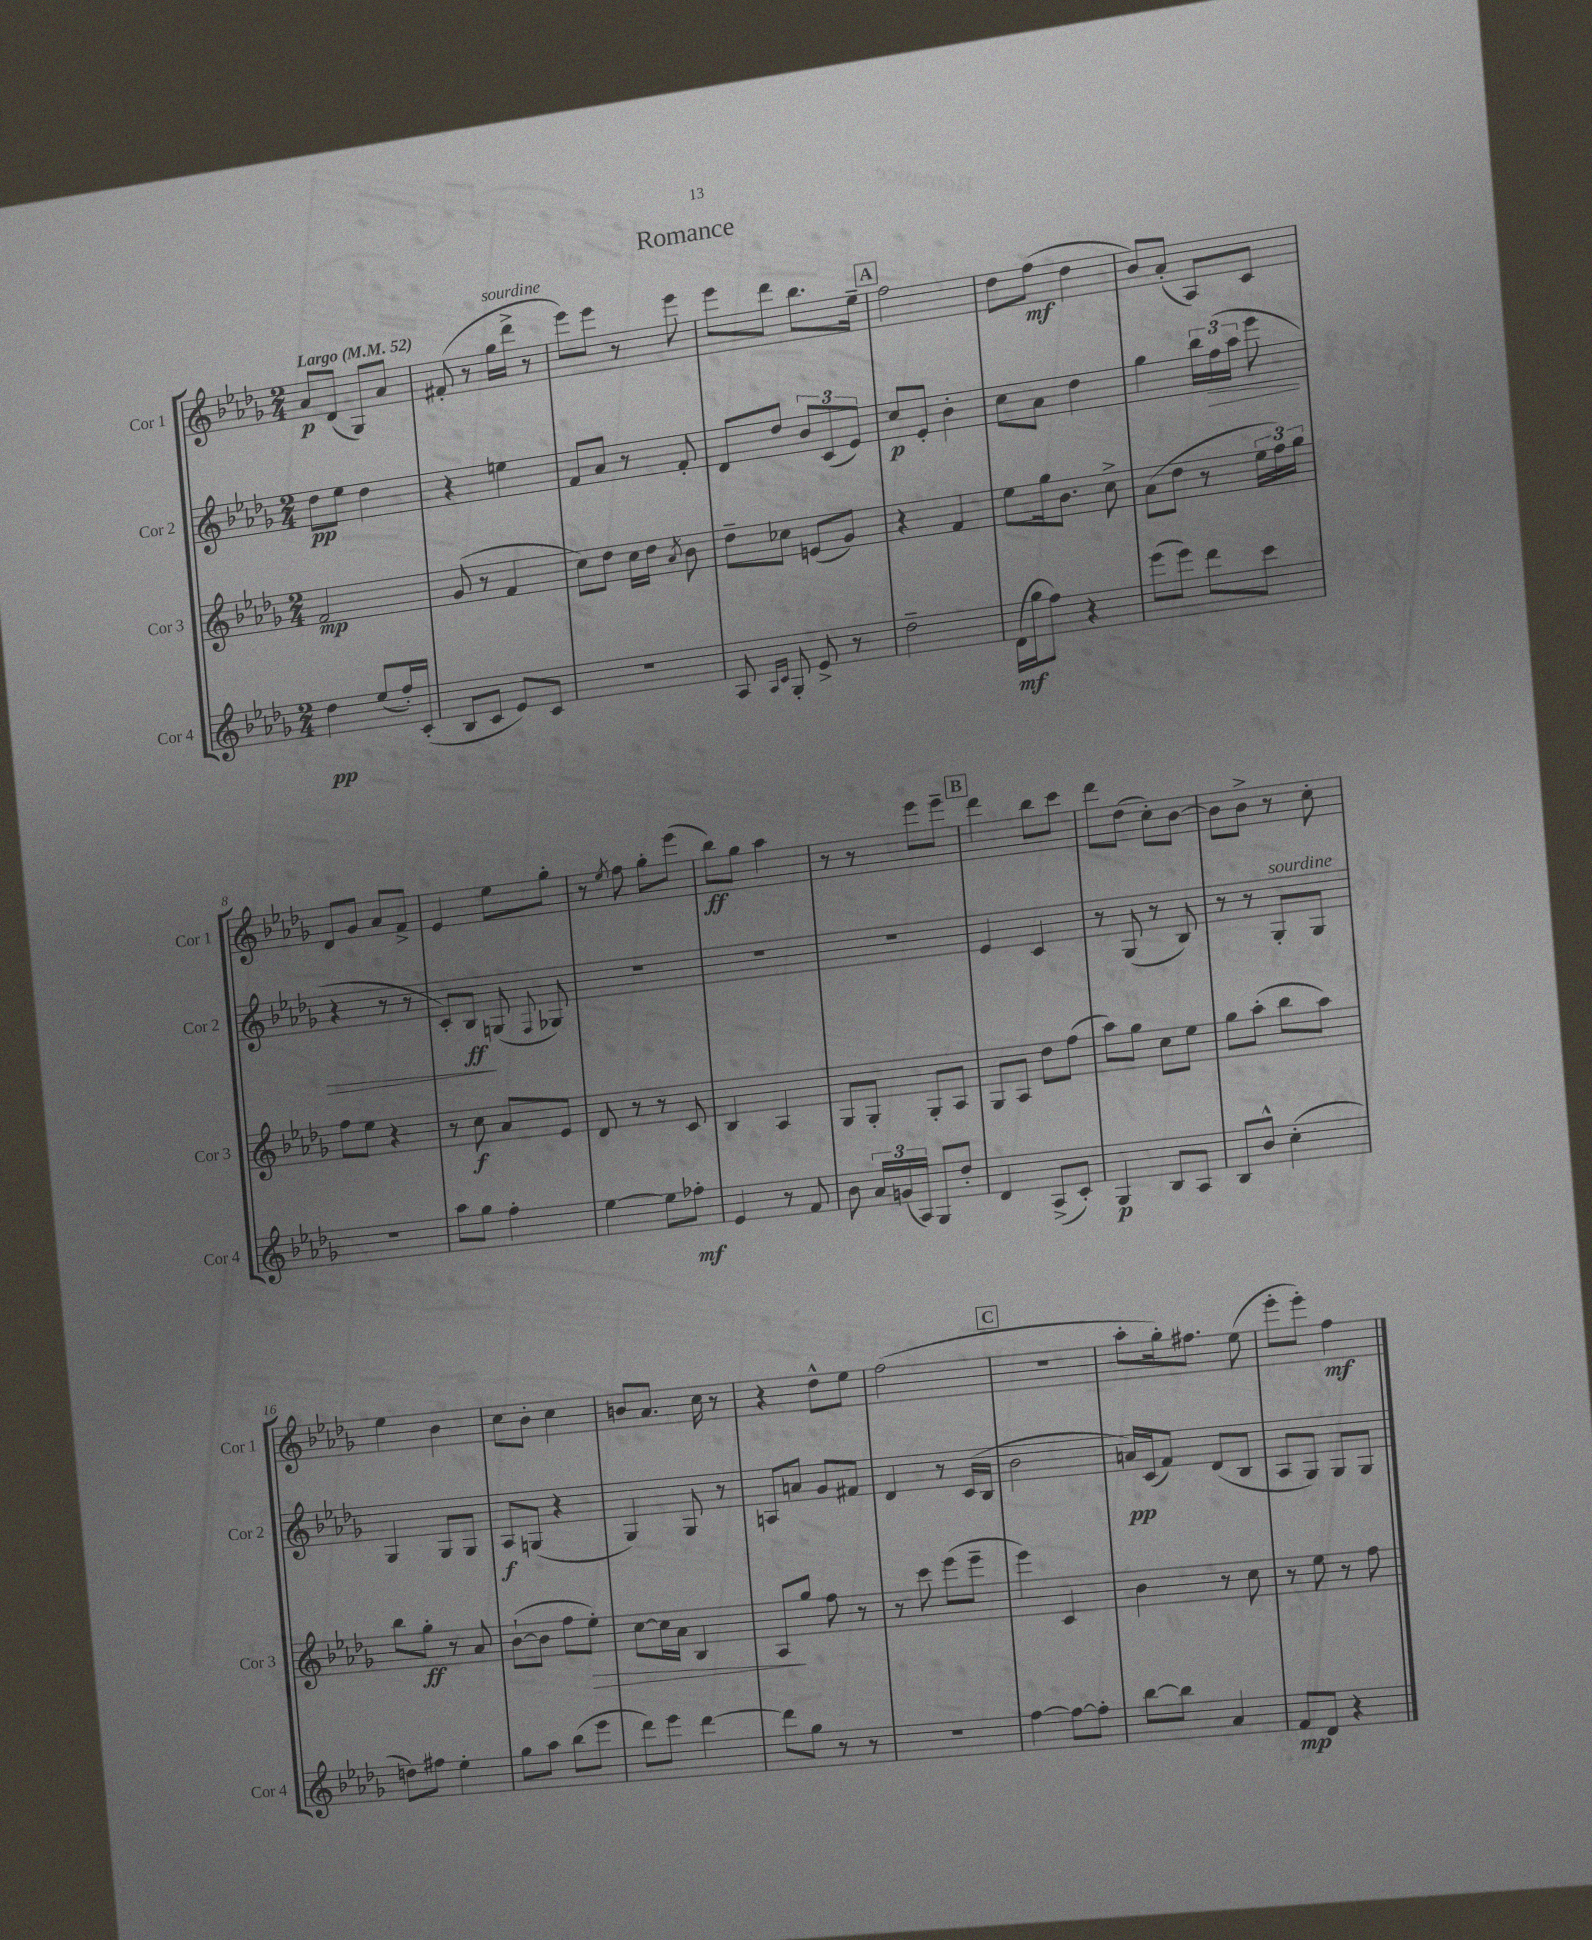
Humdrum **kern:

**kern	**kern	**kern	**kern
*staff4	*staff3	*staff2	*staff1
*clefG2	*clefG2	*clefG2	*clefG2
*k[b-e-a-d-g-]	*k[b-e-a-d-g-]	*k[b-e-a-d-g-]	*k[b-e-a-d-g-]
*M2/4	*M2/4	*M2/4	*M2/4
*MM52	*MM52	*MM52	*MM52
4dd-\	2f/	8dd-\L	8a-/L
.	.	8ee-\J	(8d-/J
(8ee-/L	.	4dd-\	8G-/L)
16ff'/L)	.	.	8a-/J
(16c'/JJ	.	.	.
=	=	=	=
8B-/L	(8g-/	4r	(8f#'/
8c/J	8r	.	8r
8e-/L)	4f/	4ee\	16gg-\LL
.	.	.	16ddd-^\JJ
8c/J	.	.	8r
=	=	=	=
2r	8cc\L)	8f/L	8eee-\L)
.	8dd-\J	8a-/J	8eee-\J
.	16cc\LL	8r	8r
.	16dd-\JJ	.	.
.	8qa-/	.	.
.	8b-\	8f'/	8eee-\
=	=	=	=
8A-/	8dd-~\L	8d-/L	8eee-\L
16qqA-/LL	.	.	.
16qqc/JJ	.	.	.
8G-'/	8cc-\J	8dd-/J	8ddd-\J
8e-^/	(8e/L	12b-/L	8.bb-\L
.	.	(12c/	.
8r	8g-/J)	.	.
.	.	12e-/J)	.
.	.	.	16ee-~\Jk
=	=	=	=
2dd-~\	4r	8cc/L	2ff\
.	.	8e-'/J	.
.	4f/	4b-'\	.
=	=	=	=
(16d-\LL	8ee-\L	8cc\L	8dd-\L
16gg-\J	.	.	.
8ff\J)	16gg-\k	8a-\J	(8ff\J
.	8.b-\J	.	.
4r	.	4dd-\	4dd-\
.	8cc^\	.	.
=	=	=	=
(8eee-\L	(8a-\L	4gg-\	8b-/L)
8eee-\J)	8dd-\J	.	(8a-'/J
8ddd-\L	8r	24bb-\LL	8A-/L)
.	.	(24ff\	.
.	.	24aa-\JJ	.
8ccc\J	24ee-\LL	8eee-\	8c/J
.	24ff\)	.	.
.	24gg-\JJ	.	.
=	=	=	=
2r	8ff\L	4r	8d-/L
.	8ee-\J	.	8g-/J
.	4r	8r	8a-/L
.	.	8r	8f^/J
=	=	=	=
8aa-\L	8r	8c'/L)	4e-/
8gg-\J	8cc\	8B-/J	.
4ff'\	8a-/L	(8G/	8ee-\L
.	.	8qqF/	.
.	8e-/J	8G-/)	8gg-'\J
=	=	=	=
[4ee-\	8d-/	2r	8r
.	.	.	8qee-/
.	8r	.	8ff\
8ee-\]L	8r	.	8gg-'\L
8ff-'\J	8c/	.	(8eee-\J
=	=	=	=
4e-/	4B-/	2r	8bb-\L)
.	.	.	8gg-\J
8r	4A-/	.	4aa-\
8f/	.	.	.
=	=	=	=
8b-\	8G-/L	2r	8r
24a-/LL	8G-'/J	.	8r
(24g/	.	.	.
24A-/JJ)	.	.	.
8G-/L	8G-'/L	.	8eee-\L
8dd-'/J	8A-/J	.	8eee-~\J
=	=	=	=
4d-/	8G-/L	4e-/	4ddd-\
.	8A-/J	.	.
(8A-^/L	8dd-\L	4c/	8bb-\L
8c'/J)	(8ff\J	.	8ccc\J
=	=	=	=
4G-/	8aa-\L)	8r	8ddd-\L
.	8gg-\J	(8G-/	(8dd-\J
8B-/L	8cc\L	8r	8cc'\L)
8A-/J	8ee-\J	8B-/)	[8b-\J
=	=	=	=
8B-/L	8gg-\L	8r	8b-\]L
8b-^^/J	(8aa-'\J	8r	8b-^\J
(4cc'\	8bb-\L	8G-'/L	8r
.	8aa-\J)	8G-/J	8cc'\
=	=	=	=
8dd\L)	8bb-\L	4G-/	4ee-\
8ff#\J	8gg-'\J	.	.
4ee-'\	8r	8G-/L	4b-\
.	8a-/	8G-/J	.
=	=	=	=
8gg-\L	([8b-`\L	8A-/L	8cc\L
8aa-\J	8b-\]J	(8G/J	8b-'\J
(8bb-\L	8ff\L	4r	4cc\
8eee-\J	8ee-'\J)	.	.
=	=	=	=
8ddd-\L)	[8cc\L	4G-/)	8b/L
8eee-\J	16cc\]L	.	8.a-/J
.	16a-\JJ	.	.
[4ddd-\	4B-/	8G-/	.
.	.	.	16cc\
.	.	8r	8r
=	=	=	=
8ddd-\]L	8A-/L	8A/L	4r
8gg-\J	8gg-/J	8a/J	.
8r	8ff\	8g-/L	8dd-^^\L
8r	8r	8f#/J	8ee-\J
=	=	=	=
2r	8r	4d-/	(2ff\
.	8ccc\	.	.
.	(8eee-\L	8r	.
.	8eee-~\J	(16c/LL	.
.	.	16B-/JJ	.
=	=	=	=
[4ff\	4eee-\)	2b-\	2r
8ff\_L	4c/	.	.
8ff'\]J	.	.	.
=	=	=	=
[8bb-\L	4b-\	16a/LL)	8aa-'\L
.	.	(16c/J	.
8bb-\]J	.	8f/J)	16gg-'\k)
.	.	.	8.ff#\J
4a-/	8r	(8d-/L	.
.	8cc\	8B-/J	(8ee-\
=	=	=	=
8f/L	8r	8A-/L	8eee-'\L
8d-/J	8ee-\	8G-/J)	8eee-'\J)
4r	8r	8G-/L	4ff\
.	8ff\	8G-/J	.
==	==	==	==
*-	*-	*-	*-
